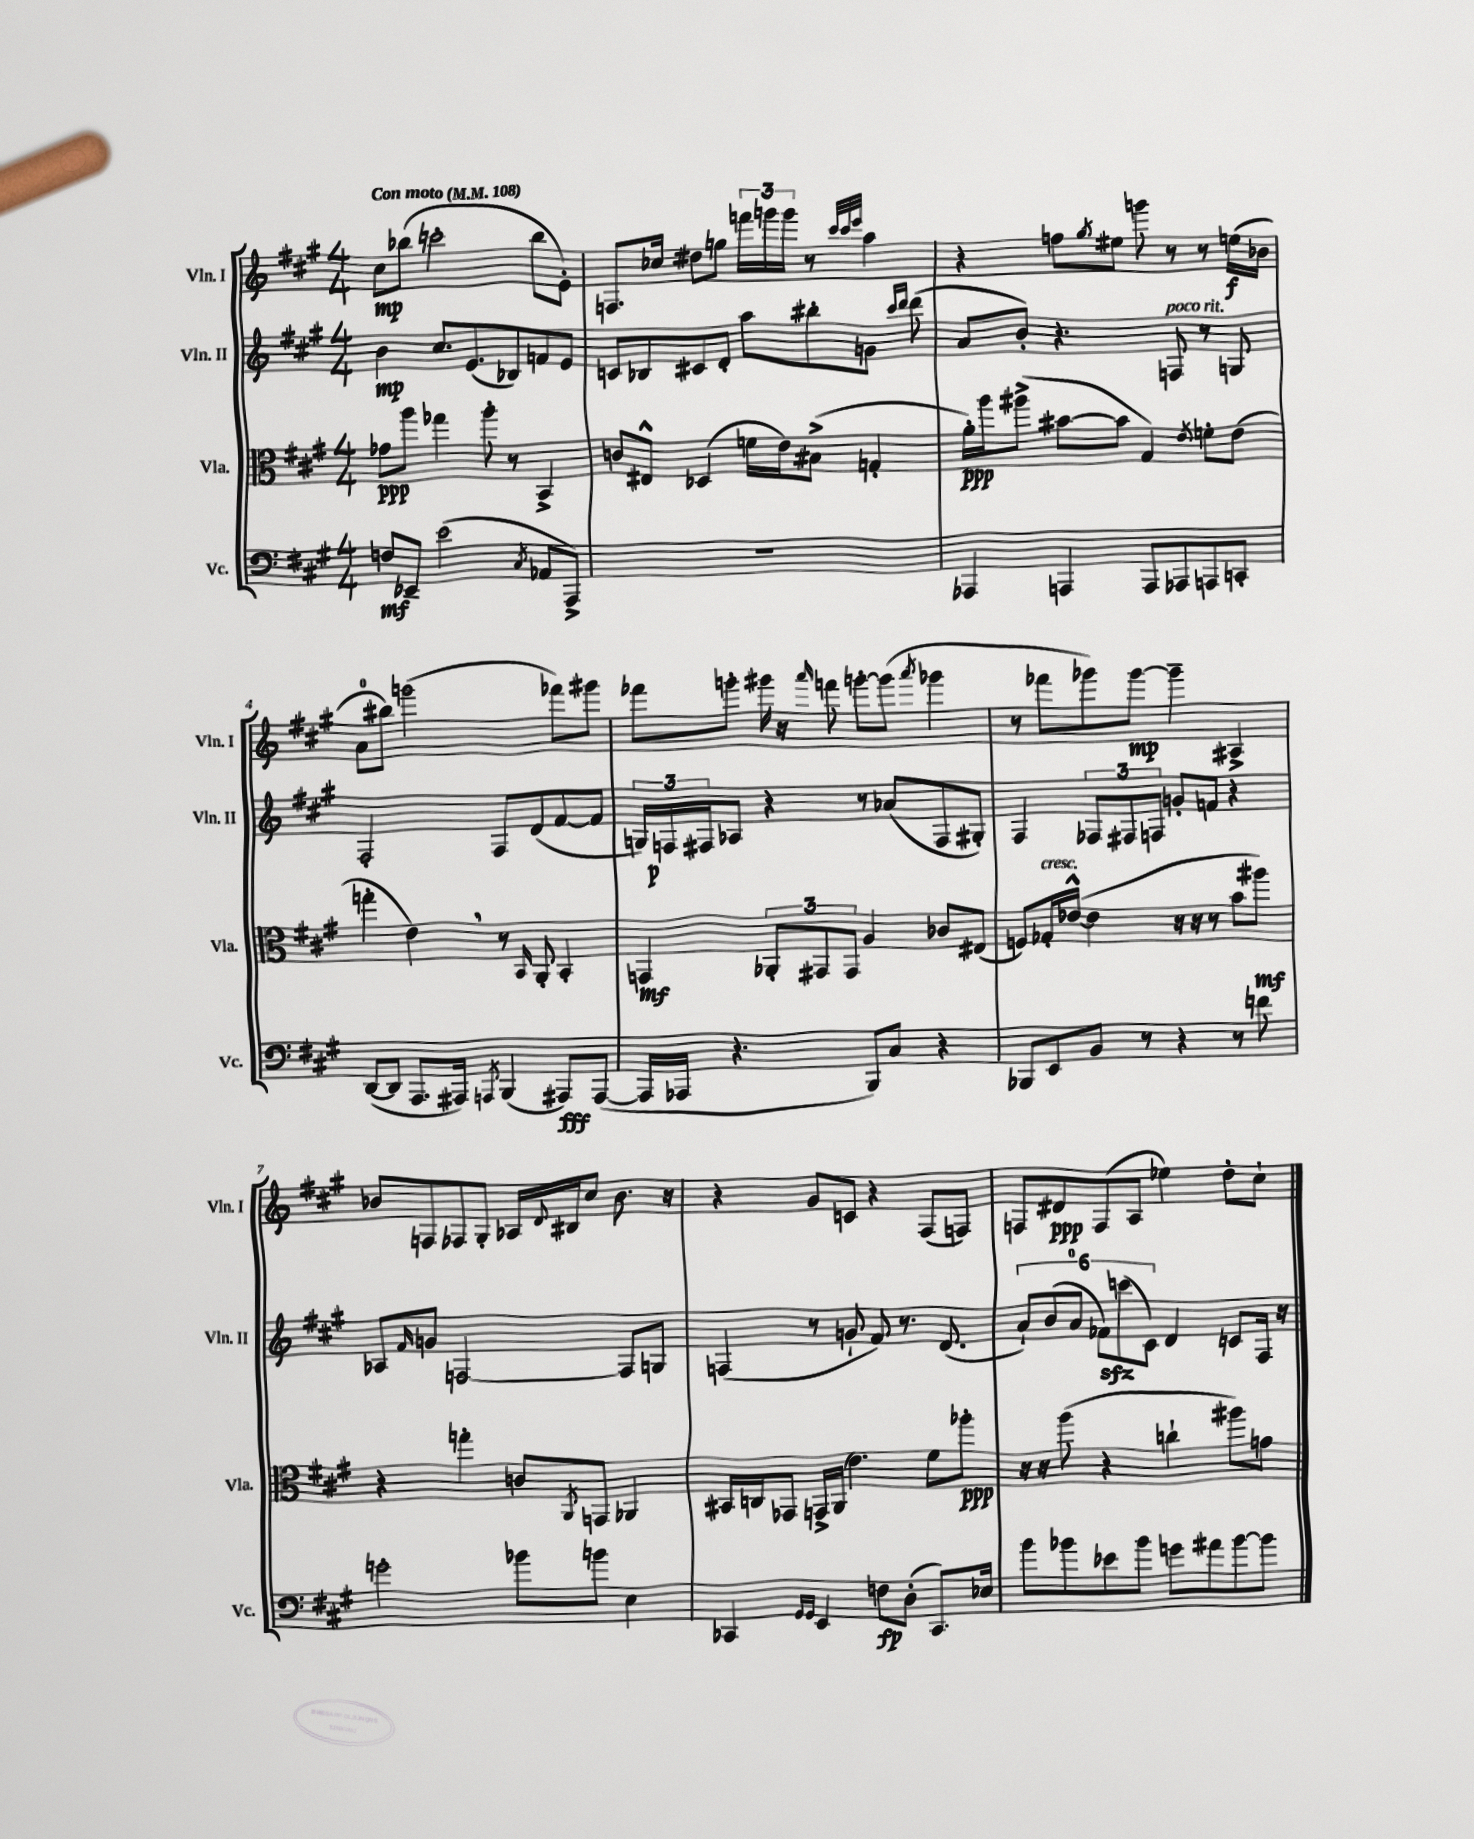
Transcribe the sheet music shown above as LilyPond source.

<<
\new StaffGroup <<
\new Staff = "s0" \with { instrumentName = "Vln. I" shortInstrumentName = "Vln. I" } {
    \clef treble \key a \major \numericTimeSignature \time 4/4 \tempo "Con moto" 4 = 108
    cis''8\mp bes''8( c'''2-. bes''8 e'8-.) |
    f8. ces''16 dis''8 g''8 \tuplet 3/2 { f'''16 g'''16 g'''16 } r8 \grace { cis'''32 cis'''32 e'''32 } a''4 |
    r4 f''8 \acciaccatura { gis''8 } eis''8 g'''8 r8 r8 e''16\f( bes'16 |
    a'8-0 bis''8) g'''2( fes'''8) gis'''8 |
    fes'''8 g'''8-. gis'''16 r16 \grace { a'''16 } f'''8 g'''8~-. g'''8( \acciaccatura { a'''8 } ges'''4 |
    r8 fes'''8 ges'''8) ges'''8~\mp ges'''4-- ais4-> |
    bes'8 f8 fes8 gis8-. aes16 \appoggiatura { d'8 } bis16 cis''8 bes'8. r16 |
    r4 gis'8 c'8 r4 fis8( f8) |
    f8 dis'8\ppp f8( a8 ees''4) d''8-. cis''8-! \bar "|." |
}
\new Staff = "s1" \with { instrumentName = "Vln. II" shortInstrumentName = "Vln. II" } {
    \clef treble \key a \major \numericTimeSignature \time 4/4
    b'4\mp cis''8. e'8.( bes8) f'8 e'8 |
    c'8 bes8 cis'8 d'8-. a''8 bis''8-. g'8 \grace { cis'''16 d'''16 } d'''8( |
    a'8 b'8-.) r4. f8^\markup { \italic "poco rit." } r8 g8 |
    fis2-. fis8 d'8( fis'8~ fis'8 |
    \tuplet 3/2 { g16) f16\p fis16 } aes8 r4 r8 aes'8( fis8 gis8-.) |
    fis4 \tuplet 3/2 { fes8 fis8 f8 } g'8-. f'8 r4 |
    aes8 \grace { fis'16 } g'8 f2~ f8 g8 |
    f4( r8 g'8-! fis'8) r8. d'8.( |
    \tuplet 6/4 { a'8-!) b'8( a'8-0 fes'8\sfz) c'''8( cis'8) } d'4 c'8 fis16 r16 \bar "|." |
}
\new Staff = "s2" \with { instrumentName = "Vla." shortInstrumentName = "Vla." } {
    \clef alto \key a \major \numericTimeSignature \time 4/4
    ges'8\ppp a''8 ges''4 a''8-. r8 b,4-> |
    c'8 eis8-^ des4( f'16 e'16) bis8->( g4-. |
    a'16-.\ppp) a''16 ais''8->( bis'8~ bis'8 gis4) \acciaccatura { e'8 } f'8-. e'8( |
    g''4-. e'4) \breathe r8 \grace { b,16 } a,8-. b,4-. |
    g,4\mf \tuplet 3/2 { aes,8-. gis,8 gis,8 } a4 ces'8 eis8( |
    f8) ges16-.^\markup { \italic "cresc." } ees'16~-^( ees'4 r16 r16 r8 b'8 ais''8\mf) |
    r4 g''4-. c'8 \acciaccatura { a,8 } g,8 aes,4 |
    bis,16 c16 ges,8 g,16-> a,16( e'4.) fis'8 aes''8-.\ppp |
    r16 r16 a''8( r4 c''4-! ais''8) g'8 \bar "|." |
}
\new Staff = "s3" \with { instrumentName = "Vc." shortInstrumentName = "Vc." } {
    \clef bass \key a \major \numericTimeSignature \time 4/4
    f8\mf ees,8-- e'2( \acciaccatura { cis8 } aes,8 a,,8->) |
    R1 |
    aes,,4 a,,4 a,,8 aes,,8 a,,8 c,8-. |
    d,8~( d,8 a,,8. ais,,16) \acciaccatura { a,,8 } b,,4( ais,,8\fff) ais,,8~( |
    ais,,16 aes,,16 r4. b,,8) cis8 r4 |
    bes,,8 e,8 b,8 r8 r4 r8 f'8 |
    g'2-. bes'8 b'8 e4 |
    ces,4 \grace { gis,16 gis,16 } e,4 f8\fp d8-.( ces,8.) ees16 |
    b'8 bes'8 ees'8 bes'8 g'8 ais'8 bes'8~ bes'8 \bar "|." |
}
>>
>>
